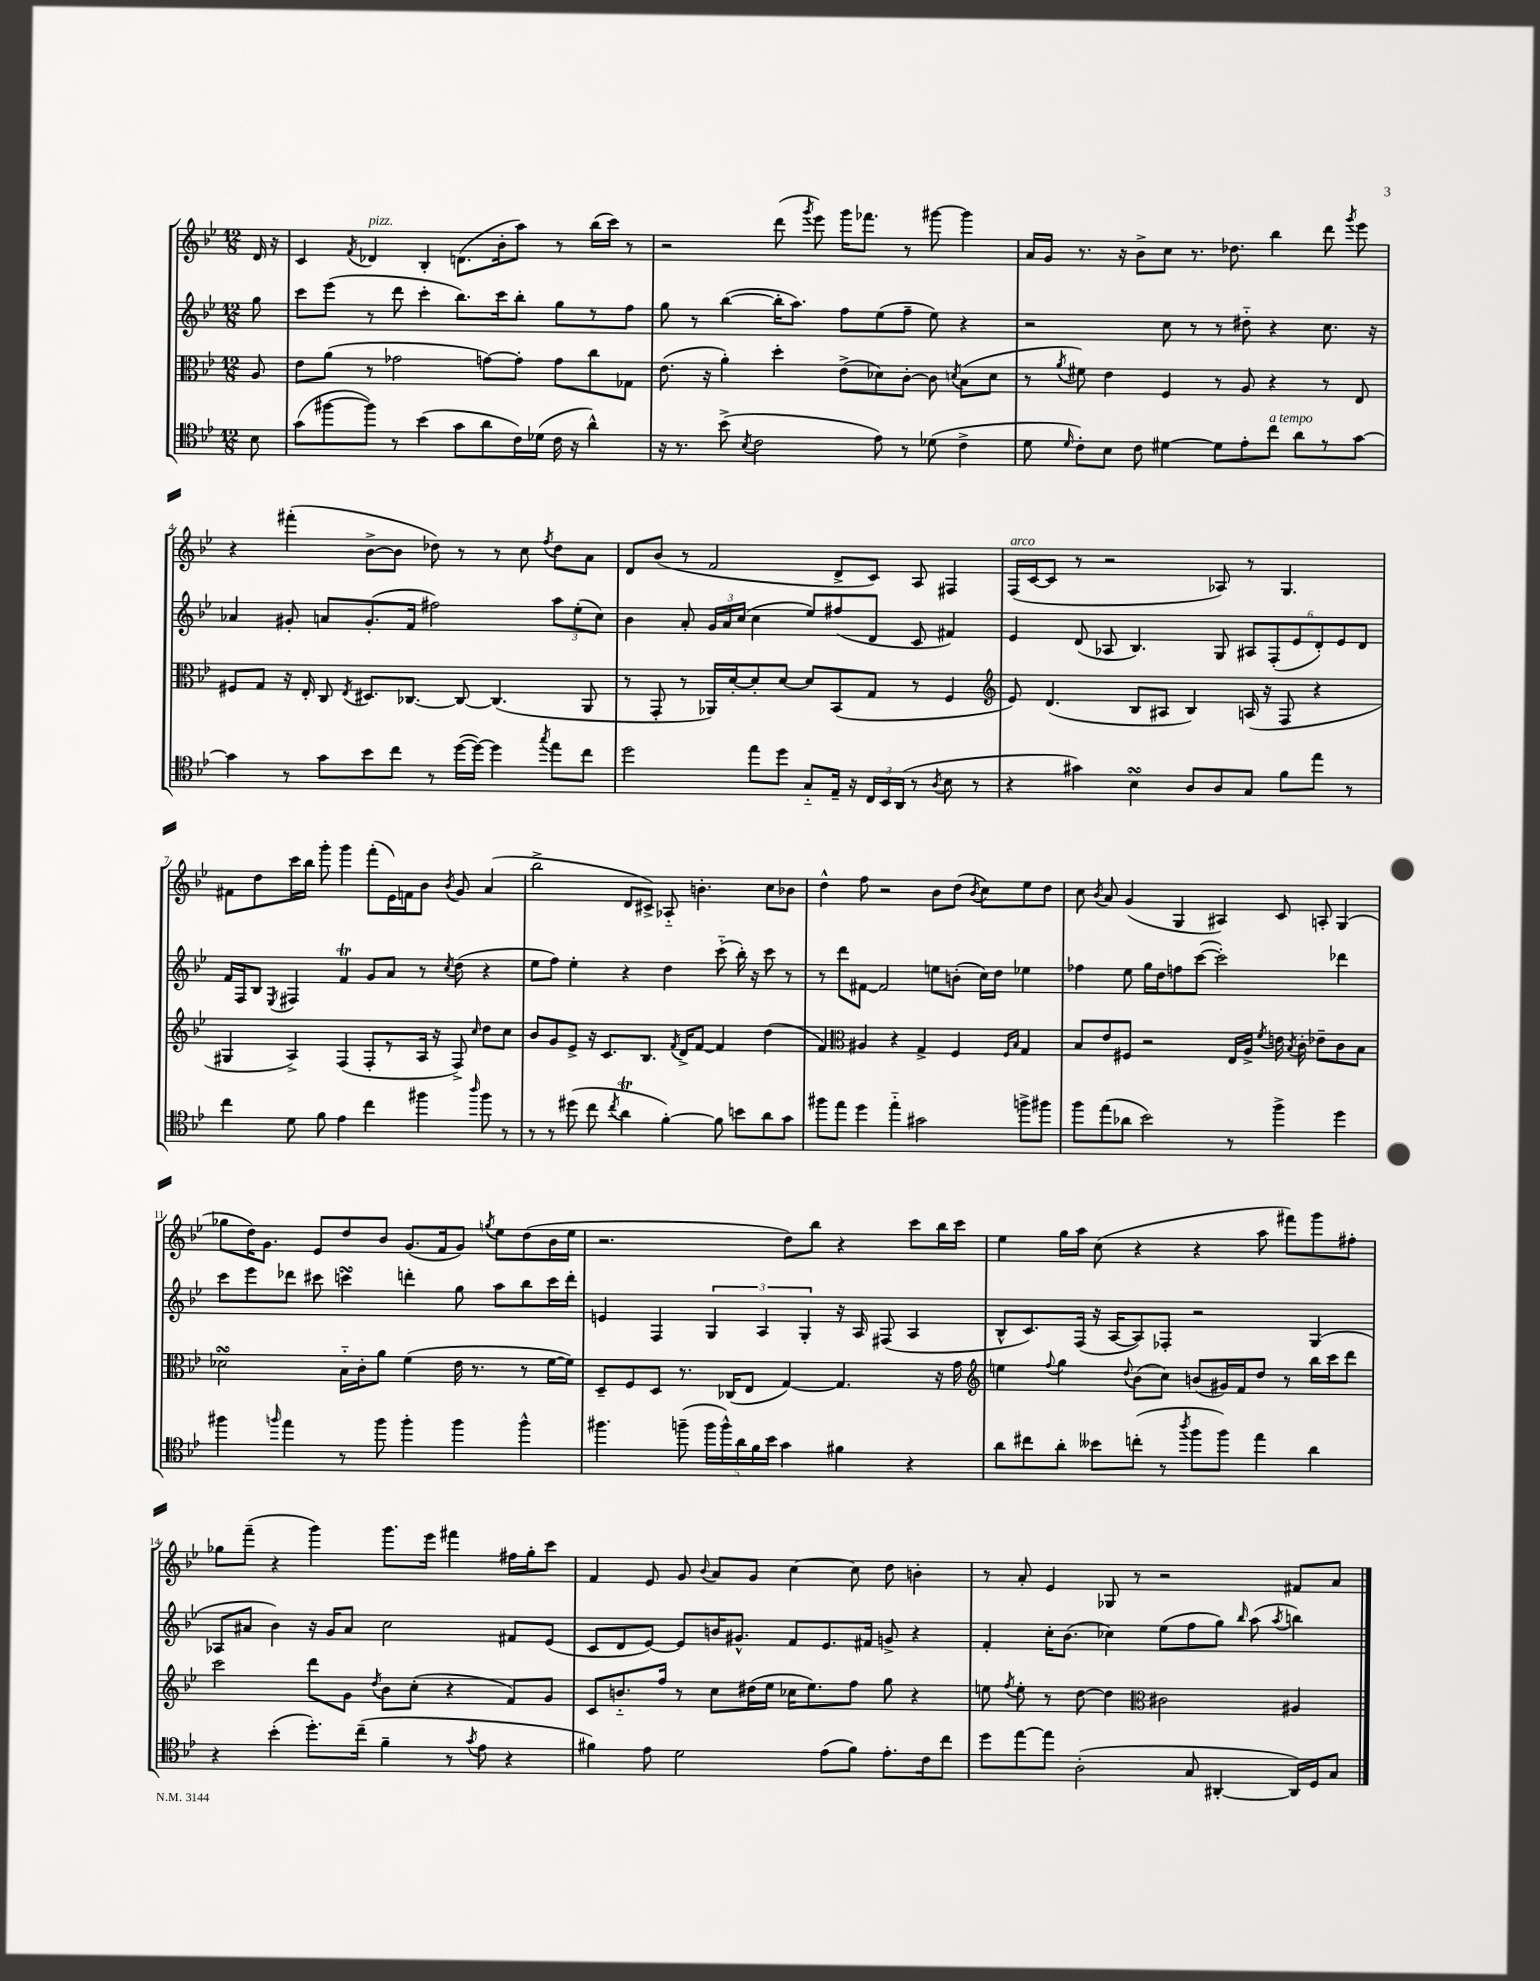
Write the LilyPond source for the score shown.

<<
\new StaffGroup <<
\new Staff = "s0" {
    \clef treble \key bes \major \numericTimeSignature \time 12/8 \partial 8
    \autoBeamOff d'16 r16 |
    c'4 \acciaccatura { f'8 } des'4^\markup { \italic "pizz." } bes4-. d'8.[( bes'16-. a''8]) r8 bes''16[( c'''16]) r8 |
    r2 d'''8( \acciaccatura { g'''8 } ees'''8) g'''16[ fes'''8.] r8 gis'''8~ gis'''4 |
    a'16[ g'16] r8. r16 bes'8[-> c''8] r8. des''8. bes''4 d'''8 \acciaccatura { g'''8 } ees'''8 |
    r4 fis'''4-.( bes'8[~-> bes'8] des''8) r8 r8 c''8 \acciaccatura { f''8 } des''8[ a'8] |
    d'8[ bes'8]( r8 f'2 d'8[-> c'8]) a8 fis4 |
    f16[^\markup { \italic "arco" }( c'16~ c'8] r8 r2 aes8) r8 g4. |
    fis'8[ d''8 c'''16 bes''16] g'''8-. g'''4 f'''8[-.( ees'16) f'16 bes'8] \acciaccatura { bes'8 } g'8 a'4( |
    bes''2-> d'8[ cis'8]->) aes8-_ b'4.-. c''8[ bes'8] |
    d''4-^ f''8 r2 bes'8[ d''8]( \acciaccatura { bes'8 } c''8[) ees''8 d''8] |
    c''8 \acciaccatura { bes'8 } a'8 g'4( g4 ais4) c'8 a8-. g4( |
    ges''8[ d''16) g'8.] ees'8[ d''8 bes'8] g'8.[( f'16 g'8]) \acciaccatura { g''8 } ees''8[ d''8( bes'16 ees''16] |
    r2. d''8[) bes''8] r4 c'''8[ bes''16 c'''16] |
    ees''4 g''16[ a''16] c''8( r4 r4 a''8 fis'''8[) g'''8 fis''8]-. |
    ges''8[ f'''8]--( r4 g'''4) g'''8.[ ees'''16] fis'''4 fis''16[ ges''16-. c'''8] |
    f'4 ees'8 g'8 \appoggiatura { bes'8 } a'8[ g'8] c''4~ c''8 d''8 b'4-. |
    r8 a'8-. ees'4 ges8 r8 r2 fis'8[ a'8] \bar "|." |
}
\new Staff = "s1" {
    \clef treble \key bes \major \numericTimeSignature \time 12/8 \partial 8
    \autoBeamOff g''8 |
    c'''8[ ees'''8]( r8 d'''8 c'''4-. bes''8.[) c'''16 bes''8]-. g''8[ r8 f''8] |
    g''8 r8 bes''4~( bes''16[-. a''8.]) f''8[ ees''8( f''8]-- ees''8) r4 |
    r2 c''8 r8 r8 dis''8-_ r4 c''8. r16 |
    aes'4 gis'8-. a'8[ gis'8.-.( f'16] fis''2) \tuplet 3/2 { a''8[ ees''8-.( c''8]) } |
    bes'4 a'8-. \tuplet 3/2 { g'16[ a'16 c''16]( } c''4 ees''8[) fis''8( d'8] c'8 fis'4) |
    ees'4 d'8( aes8 bes4.) g8 \tuplet 6/4 { ais8[ f8-.( ees'8 d'8-.) ees'8 d'8] } |
    f'16[ f16 bes8] \acciaccatura { ees8 } fis4 f'4\trill g'8[ a'8] r8 \acciaccatura { c''8 } d''8( r4 |
    ees''8[ f''8]) ees''4-. r4 d''4 c'''8-_( bes''16-.) r16 c'''8 r8 |
    r8 d'''8[ fis'8]~ fis'2 e''8[ b'8]-.( c''16[) d''16] ees''4 |
    fes''4 ees''8 g''16[ d''16 f''8 c'''8]~( c'''2-.) des'''4 |
    c'''8[ ees'''8 des'''8] cis'''8 c'''4\turn d'''4-. g''8 a''8[ bes''8 c'''16 d'''16]-. |
    e'4 f4 \tuplet 3/2 { g4 a4 g4-. } r16 a16 fis8( a4 |
    bes8[-^ c'8.) f16]( r16 a16[~ a8) fes8]-. r2 g4( |
    aes8[ ais'8] bes'4) r16 g'16[ ais'8] c''2 fis'8[ ees'8]( |
    c'8[ d'8 ees'8]~) ees'8[ b'16 gis'8.]-^ f'8[ ees'8. fis'16] g'8-> r4 |
    f'4-. c''16[-. bes'8.]( ces''4) ees''8[( f''8 g''8]) \grace { bes''16 } a''8( \acciaccatura { a''8 } b''4) \bar "|." |
}
\new Staff = "s2" {
    \clef alto \key bes \major \numericTimeSignature \time 12/8 \partial 8
    \autoBeamOff a8 |
    ees'8[ a'8]( r8 ges'2 g'8[~) g'8]-. g'8[ c''8 ges8] |
    ees'8.( r16 a'4-.) d''4-. ees'8[->( des'8) c'8]~-. c'8 \acciaccatura { d'8 } bes8[( d'8] |
    r8 \acciaccatura { a'8 } fis'8) ees'4 f4 r8 a8 r4 r8 ees8 |
    fis8[ g8] r16 ees16-. c8 \acciaccatura { ees8 } dis8.[ ces8.]~ ces8~ ces4.( a,8 |
    r8 g,8-. r8 aes,16[) d'16~-. d'8-. d'8]~ d'8[ bes,8( g8] r8 f4 |
    \clef treble ees'8) d'4.( bes8[ ais8] bes4) a16( r16 f8 r4 |
    gis4 a4->) f4( f8[-. r8 a16] r16 f8->) \grace { c''16 } d''8[ c''8] |
    bes'8[ g'8 ees'8]-> r16 c'8.[ bes8.] \acciaccatura { f'8 } d'16[-> f'8]~ f'4 d''4( |
    f'4) \clef alto ais4 r4 g4-> f4 \grace { f16[ bes16] } g4 |
    bes8[ ees'8 fis8] r2 ees16[ a16]-> \acciaccatura { f'8 } e'16 \acciaccatura { bes8 } c'16-. ees'8[-- c'8 bes8] |
    des'2\turn bes16[-_ c'16-. a'8] f'4( ees'16 r8. r8 f'16[~ f'16]) |
    d8[-- f8 d8] r8. ces16[( ees8] g4~) g4. r16 g'16 |
    \clef treble e''4 \appoggiatura { f''8 } g''4 \appoggiatura { d''8 } bes'8[( c''8]) b'8[( gis'16) f'16 d''8] r8 bes''16[ c'''16 d'''8] |
    c'''2 d'''8[ g'8] \acciaccatura { d''8 } bes'8[ c''8]-.( r4 f'8[) g'8] |
    c'8[ b'8.-_ f''16] r8 c''8[ dis''16( ees''16] ces''16[ ees''8.) f''8] g''8 r4 |
    e''8 \acciaccatura { f''8 } e''8-. r8 d''8~ d''4 \clef alto cis'2 ais4 \bar "|." |
}
\new Staff = "s3" {
    \clef tenor \key bes \major \numericTimeSignature \time 12/8 \partial 8
    \autoBeamOff bes8 |
    g'8[( fis''8~ fis''8]) r8 bes'4( g'8[ a'8 c'16) des'16]( c'16 r16 a'4-^) |
    r16 r8. bes'8->( \acciaccatura { bes8 } c'2 ees'8) r8 des'8( c'4-> |
    d'8 \grace { d'16 } c'8[-.) bes8] c'8 dis'4~ dis'8[ ees'8-. c''8]^\markup { \italic "a tempo" } a'8[ r8 g'8]~ |
    g'4 r8 g'8[ bes'8 c''8] r8 d''16[~( d''16]~) d''4 \acciaccatura { g''8 } ees''8[ c''8] |
    d''2 ees''8[ d''8] g8[-_ ees16]-- r16 \tuplet 3/2 { c16[ bes,16 a,16]( } r8 \acciaccatura { a8 } bes8 r8 |
    r4 gis'4) bes4\turn a8[ a8 g8] f'8[ ees''8] r8 |
    c''4 d'8 f'8 ees'4 c''4 fis''4 \grace { a''16 } fis''8 r8 |
    r8 r8 dis''8( c''8 \acciaccatura { c''8 } a'4\trill f'4~-.) f'8 b'8[ a'8 g'8] |
    fis''8[ ees''8] d''4 ees''4-_ gis'2 f''8[-> fis''8] |
    f''8[ ees''8( aes'8] bes'2) r8 f''4-> d''4 |
    fis''4 \grace { f''16 } ees''4 r8 f''8 f''4-. f''4 f''4-^ |
    fis''4. f''8--( \tuplet 5/4 { f''16[ f''16-^) a'16 f'16 bes'16] } g'4 fis'4 r4 |
    a'8[ cis''8 a'8]-. beses'8[ c''8]-.( r8 \acciaccatura { a''8 } f''8[ f''8]) ees''4 a'4 |
    r4 bes'4-.( d''8.[-.) c''16]--( f'4-- r8 \acciaccatura { g'8 } ees'8 r4 |
    fis'4) ees'8 d'2 ees'8[( fis'8]) ees'8.[-. c'16 c''8] |
    d''8[ ees''8~ ees''8] a2-.( g8 ais,4~-. ais,16[) d16 g8] \bar "|." |
}
>>
>>
